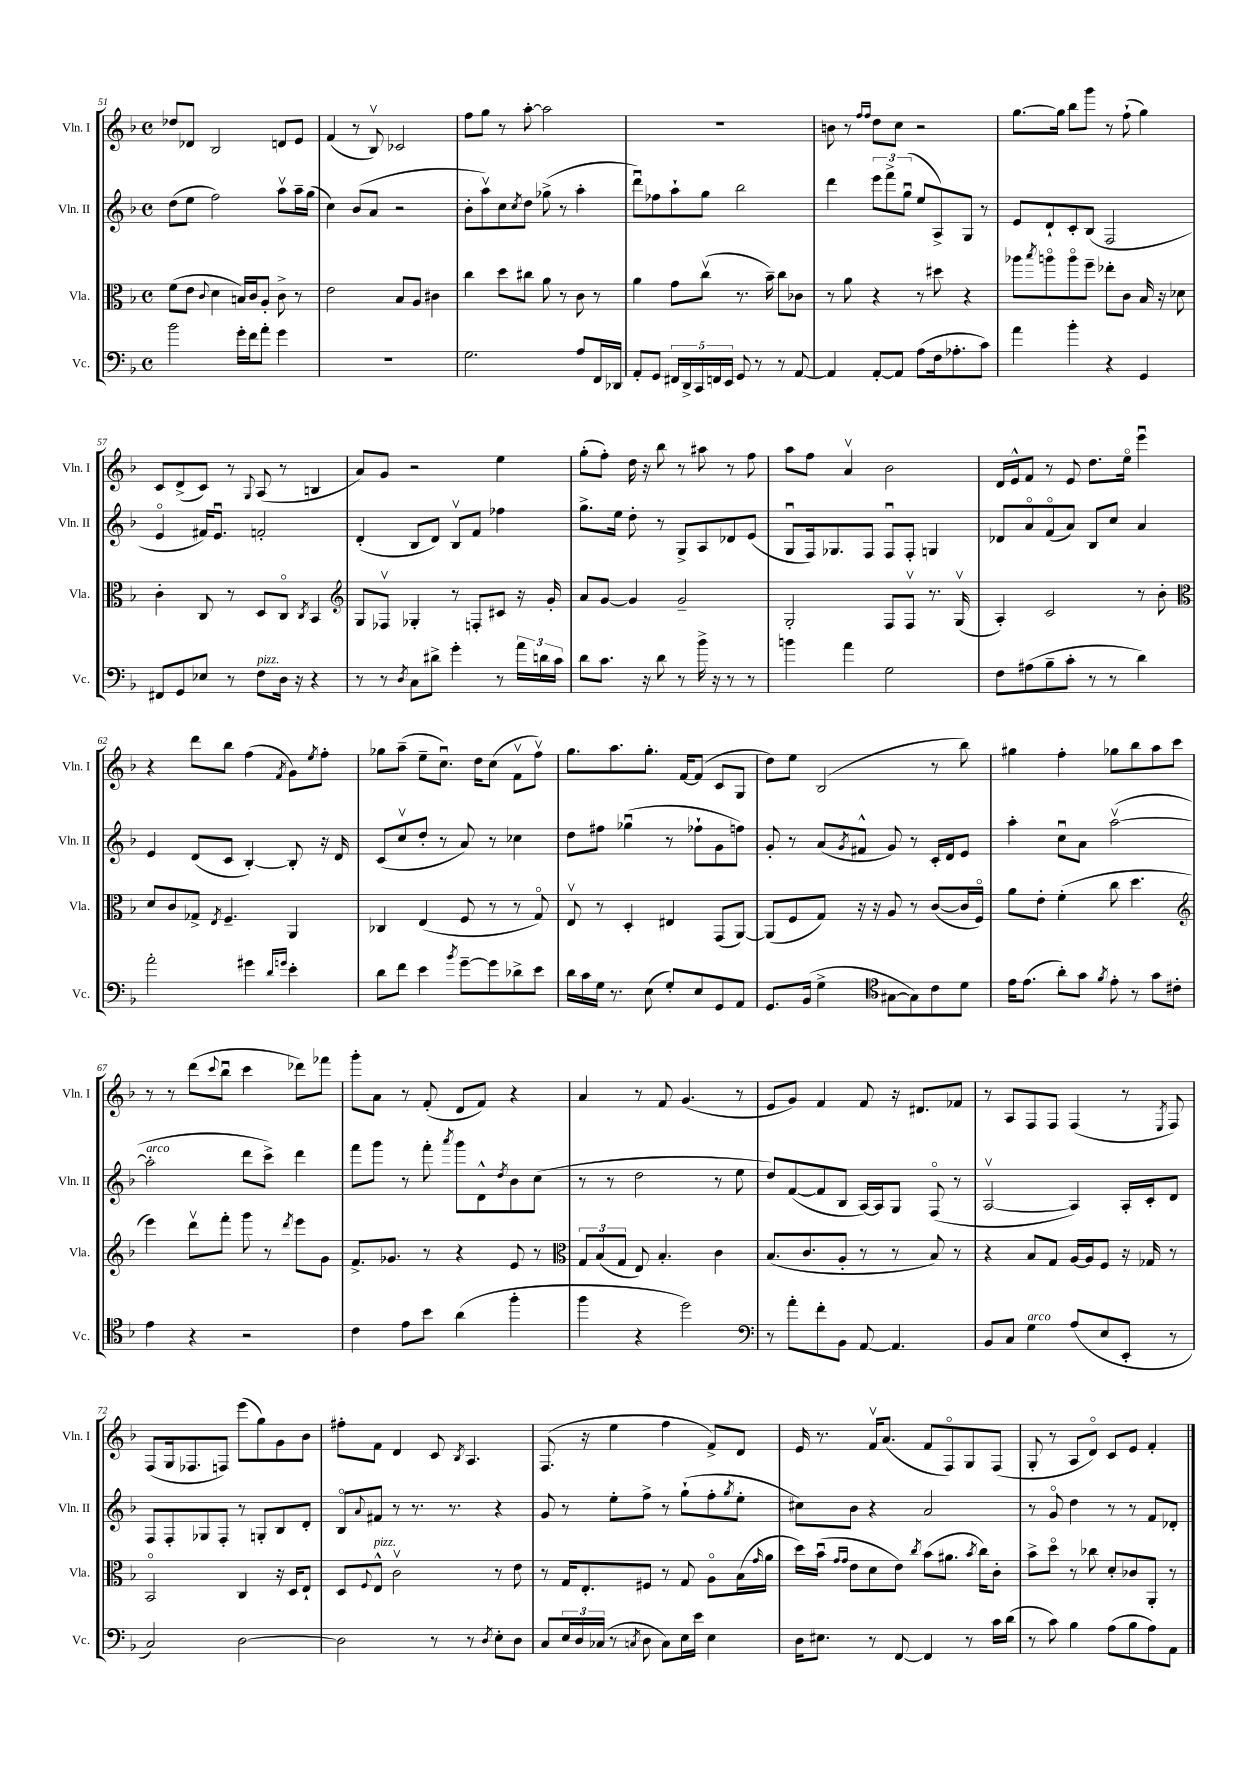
<<
\new StaffGroup <<
\new Staff = "s0" \with { instrumentName = "Vln. I" shortInstrumentName = "Vln. I" } {
    \clef treble \key f \major \defaultTimeSignature \time 4/4
    des''8 des'8 bes2 d'8 e'8 |
    f'4( r8 bes8\upbow) ces'2 |
    f''8 g''8 r8 a''8~-. a''2 |
    R1 |
    b'8 r8 \grace { f''16 f''16 } d''8 c''8 r2 |
    g''8.~ g''16 bes''8 g'''8 r8 f''8-!( g''4) |
    c'8 d'8->( c'8) r8 \appoggiatura { g8 } a8( r8 b4 |
    a'8) g'8 r2 e''4 |
    g''8-.( f''8-.) d''16 r16 bes''8 r8 ais''8 r8 f''8 |
    a''8 f''8 a'4\upbow bes'2 |
    d'16 e'16-^ f'8 r8 e'8 d''8. e''16\flageolet e'''4\downbow |
    r4 d'''8 bes''8 f''4( \acciaccatura { f'8 } g'8) \acciaccatura { e''8 } f''8-. |
    ges''8 a''8--( e''8-- c''8.\downbow) d''16 c''8( f'8\upbow f''8\upbow) |
    g''8. a''8. g''8.-. f'16~ f'8( c'8 g8 |
    d''8) e''8 bes2( r8 bes''8) |
    gis''4 f''4-. ges''8 bes''8 a''8 c'''8 |
    r8 r8 d'''8( \appoggiatura { c'''8 } bes''8\downbow c'''4 des'''8) fes'''8 |
    g'''8-. a'8 r8 f'8-.( d'8 f'8) r4 |
    a'4 r8 f'8 g'4.( r8 |
    e'8 g'8) f'4 f'8 r16 dis'8. fes'8 |
    r8 a8 f8 f8 f4( r8 \acciaccatura { e8 } f8) |
    f8( g16 fes8. f8) e'''8( g''8) g'8 bes'8 |
    fis''8-. f'8 d'4 c'8 \acciaccatura { bes8 } a4. |
    f8.( r16 e''4 f''4 f'8->) d'8 |
    e'16 r8. f'16\upbow a'8.( f'8 f8\flageolet) g8 f8( |
    g8-. r8 a8 d'8\flageolet) c'8 e'8 f'4-. \bar "|." |
}
\new Staff = "s1" \with { instrumentName = "Vln. II" shortInstrumentName = "Vln. II" } {
    \clef treble \key f \major \defaultTimeSignature \time 4/4
    d''8( e''8 f''2) a''8\upbow a''16-- g''16( |
    c''4) bes'8( a'8 r2 |
    bes'8-. a''8\upbow) c''8 \acciaccatura { c''8 } d''8 ges''8->( r8 a''4-. |
    d'''8\downbow) fes''8 a''8-! g''8 bes''2 |
    d'''4 \tuplet 3/2 { e'''8 f'''8-> g''8\downbow( } e''8 a8->) g8 r8 |
    e'8 d'8-! c'8-. bes8( f2 |
    e'4\flageolet fis'16) e'8.\downbow f'2-. |
    d'4-.( bes8 d'8) bes8\upbow f'8 fes''4 |
    g''8.-> e''16 d''8-. r8 g8-> a8 des'8 e'8( |
    g8\downbow f16) ges8. f8 f8\downbow f8-. g4 |
    des'8 a'8\flageolet f'8\flageolet( a'8) bes8 c''8 a'4 |
    e'4 d'8( c'8 bes4~-.) bes8-. r16 d'16 |
    c'8( c''8\upbow d''8-. r8 a'8) r8 ces''4 |
    d''8 fis''8 ges''4\downbow( r8 fes''8-! g'8 f''8) |
    g'8-. r8 a'8( \acciaccatura { g'8 } fis'8-^ g'8) r8 c'16-. d'16 e'8 |
    a''4-. c''8\downbow a'8 a''2~\upbow( |
    a''2-.^\markup { \italic "arco" } d'''8 c'''8->) d'''4 |
    f'''8 g'''8 r8 f'''8-. \acciaccatura { a'''8 } g'''8 d'8-^ \acciaccatura { d''8 } bes'8 c''8( |
    r8 r8 d''2 r8 e''8 |
    d''8) f'8~( f'8 bes8 a16~) a16 g8 f8\flageolet( r8 |
    a2~\upbow a4) a16-. c'16-. d'8 |
    f8 f8-. ges8 f8-. r8 g8-. bes8 d'8-. |
    bes8\flageolet \appoggiatura { a'8 } fis'8 r8 r8. r8. r4 |
    g'8 r8 e''8-. f''8-> r8 g''8-!( f''8-. \acciaccatura { g''8 } e''8-. |
    cis''8) bes'8 r4 a'2 |
    r8 g'8\flageolet d''4 r8 r8 f'8 des'8-. \bar "|." |
}
\new Staff = "s2" \with { instrumentName = "Vla." shortInstrumentName = "Vla." } {
    \clef alto \key f \major \defaultTimeSignature \time 4/4
    f'8( e'8 \appoggiatura { c'8 } d'4 b16) c'16 a8-. c'8-> r8 |
    e'2 bes8 a8 cis'4 |
    c''4 d''8 cis''8 a'8 r8 c'8 r8 |
    a'4 g'8 c''8\upbow( r8. bes'16--) c''8 ces'8 |
    r8 a'8 r4 r8 dis''8 r4 |
    aes''8 \acciaccatura { bes''8 } a''8\flageolet a''8\flageolet f''8-- ees''8-. c'8 bes16 r16 des'8 |
    c'4-. c8 r8 d8 c8\flageolet \acciaccatura { c8 } bes,4 |
    \clef treble g8 fes8\upbow ges4-. r8 f8-. cis'8 r16 g'16-. |
    a'8 g'8~ g'4 g'2-- |
    g2-. f8 f8\upbow r8. g16\upbow( |
    a4-.) c'2 r8 bes'8-. |
    \clef alto d'8 c'8 ges8-> \acciaccatura { e8 } f4.-- a,4 |
    ces4 e4( f8 r8 r8 g8\flageolet) |
    e8\upbow r8 d4-. eis4 g,8( a,8~) |
    a,8( f8 g8) r16 r16 a8 r8 c'8~( c'16 f16\flageolet) |
    a'8 e'8-. f'4-.( c''8 d''4. |
    \clef treble e'''4) d'''8\upbow f'''8-. g'''8 r8 \acciaccatura { d'''8 } e'''8 g'8 |
    f'8.-> ges'8. r8 r4 e'8 r8 |
    \clef alto \tuplet 3/2 { g8 bes8( g8 } e8) bes4.-. c'4 |
    bes8.( c'8. a8-. r8 r8 bes8) r8 |
    r4 bes8 g8 a16~ a16 f8 r16 ges16 r8 |
    bes,2\flageolet c4 r16 d16 e8-! |
    d8 \appoggiatura { f8 } e8-^^\markup { \italic "pizz." } c'2\upbow r8 e'8 |
    r8 g16 e8.-. fis8 r8 g8 a8\flageolet bes16( \grace { g'16 } a'16 |
    d''16) bes'16\downbow( \grace { g'16 g'16 } e'8 d'8 e'8) \acciaccatura { c''8 } bes'8( ais'8. \acciaccatura { bes'8 } c''16) c'8-. |
    bes'8-> d''8\flageolet r8 ces''8 d'8-. ces'8 a,8-. r8 \bar "|." |
}
\new Staff = "s3" \with { instrumentName = "Vc." shortInstrumentName = "Vc." } {
    \clef bass \key f \major \defaultTimeSignature \time 4/4
    bes'2 g'16-. f'16 a'8-. g'4 |
    R1 |
    g2. a8 f,16 des,16 |
    a,8-. g,8 \tuplet 5/4 { fis,16 d,16-> c,16 f,16 e,16 } g,8 r8 r8 a,8~ |
    a,4 a,8~-. a,8 a8( f16 aes8.-. c'8) |
    a'4 bes'4-. r4 g,4 |
    fis,8 g,8 ees8 r8 f8^\markup { \italic "pizz." } d16 r16 r4 |
    r8 r8 \acciaccatura { d8 } c8 dis'8-> g'4-. r8 \tuplet 3/2 { a'16 d'16 c'16 } |
    d'8 c'8. r16 d'8 r8 bes'16-> r16 r8 r8 |
    b'4 a'4 g2 |
    f8 ais8( bes8-- c'8-. r8 r8 d'4) |
    a'2-. gis'4 \grace { d'16 g'16 } e'4-. |
    d'8 f'8 e'4 \acciaccatura { bes'8 } g'8~-- g'8 des'8-> e'8 |
    d'16 c'16 g16 r8. e8( g8-.) e8 g,8 a,8 |
    g,8. bes,16( g4-> \clef tenor gis8~ gis8) c'8 d'8 |
    e'16 e'8.( a'8-.) g'8 \acciaccatura { f'8 } e'8-. r8 g'8 cis'8-. |
    e'4 r4 r2 |
    c'4 e'8 bes'8 a'4( f''4-. |
    f''4 r4 d''2) |
    \clef bass r8 a'8-. f'8-. bes,8 a,8~ a,4. |
    bes,8 c8 g4^\markup { \italic "arco" } a8( e8 e,8-. r8 |
    c2) d2~ |
    d2 r8 r8 \acciaccatura { d8 } e8-. d8 |
    c8 \tuplet 3/2 { e16 d16 ces16( } r8 \acciaccatura { c8 } d8 c8) e16 e'16 e4 |
    d16 eis8. r8 f,8~ f,4 r8 c'16 d'16( |
    r8 c'8) bes4 a8( bes8 a8) a,8 \bar "|." |
}
>>
>>
\layout { \context { \Score currentBarNumber = #51 } }
